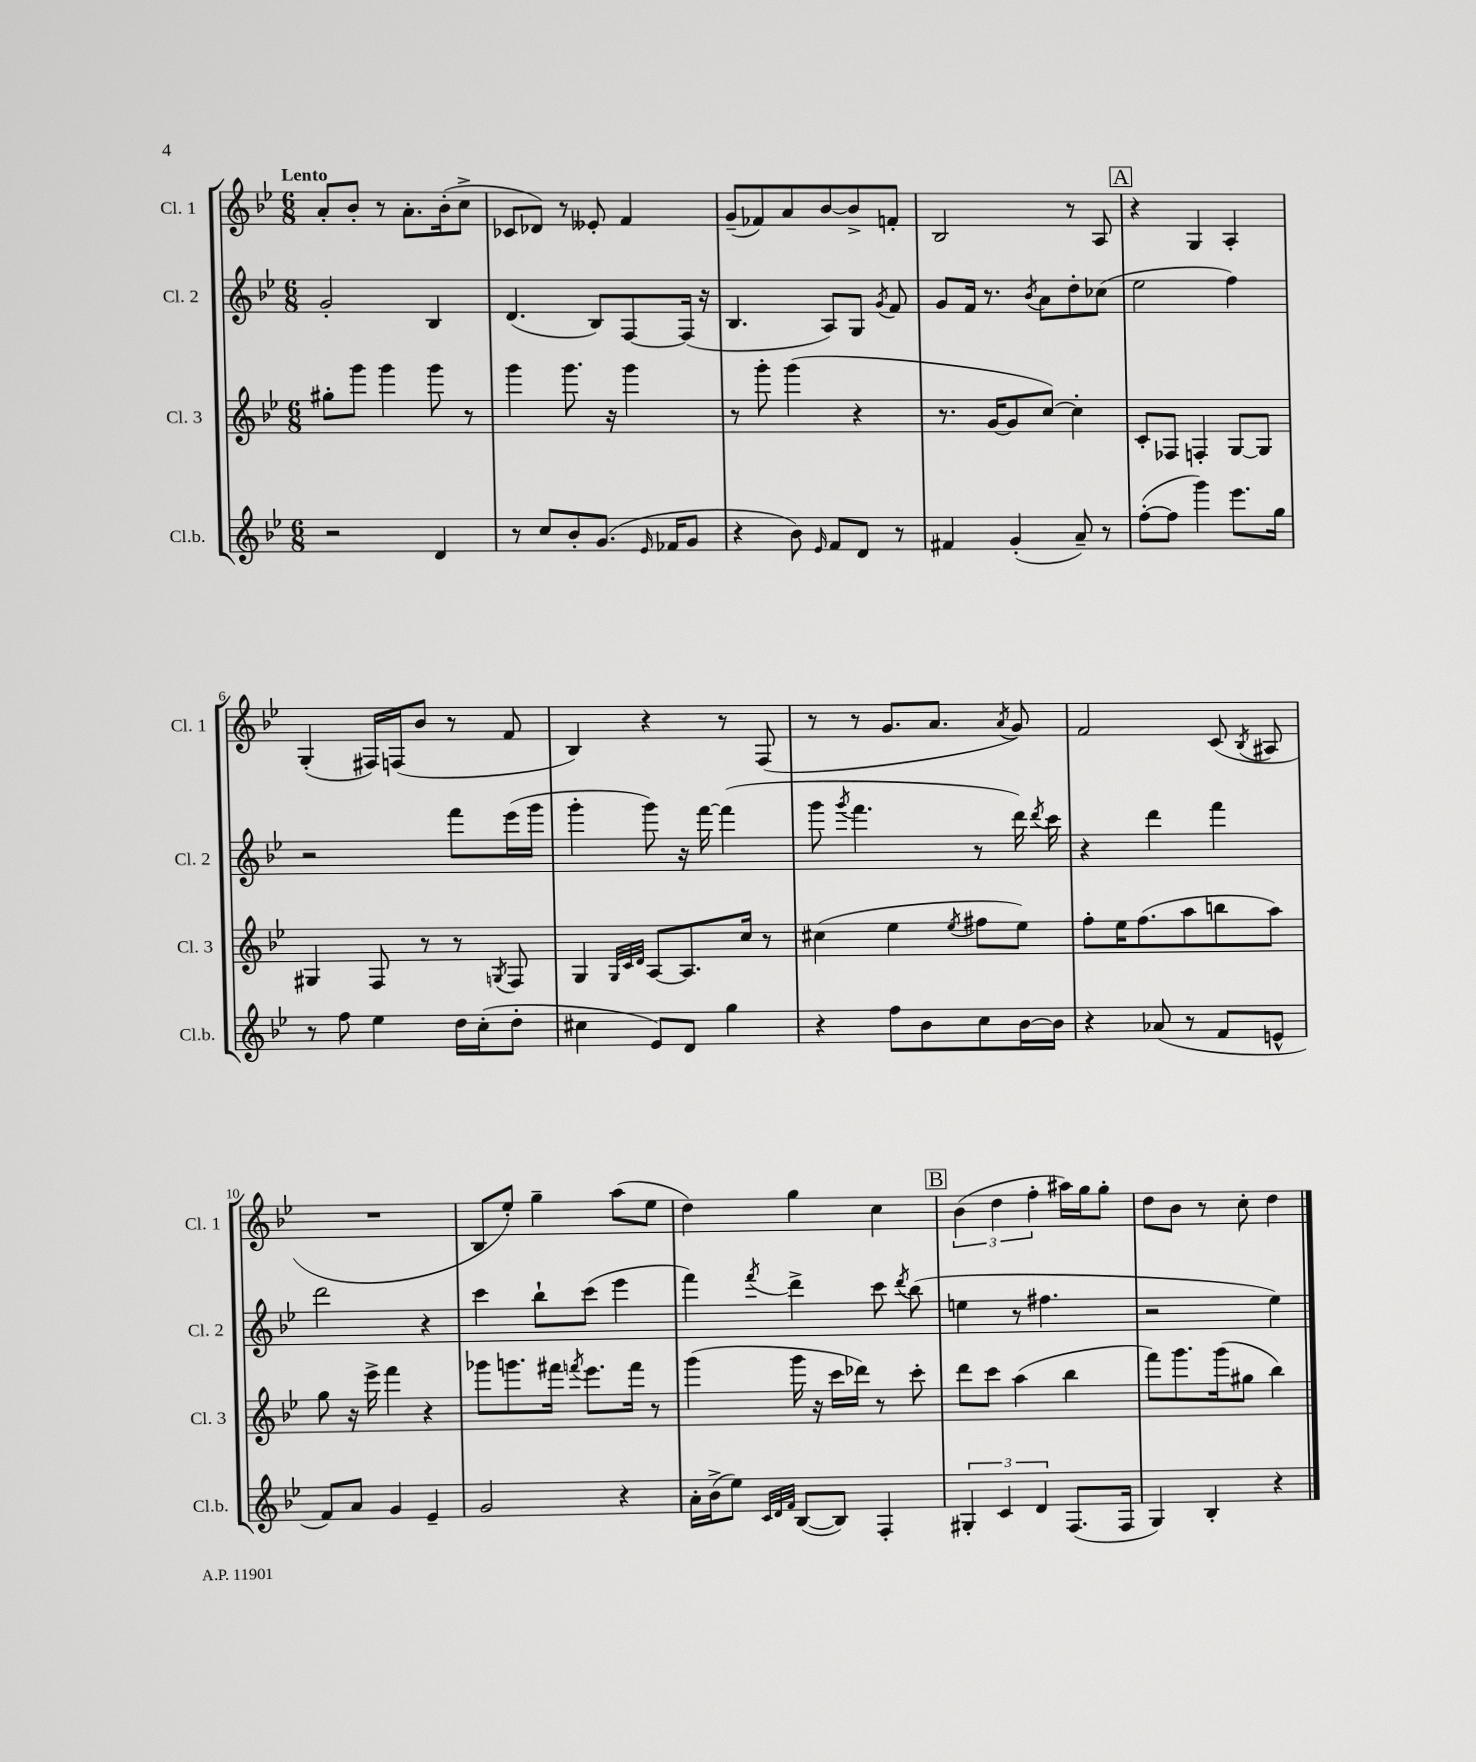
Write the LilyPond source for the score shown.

<<
\new StaffGroup <<
\new Staff = "s0" \with { instrumentName = "Cl. 1" shortInstrumentName = "Cl. 1" } {
    \clef treble \key bes \major \numericTimeSignature \time 6/8 \tempo "Lento"
    \autoBeamOff a'8[-. bes'8]-. r8 a'8.[-. bes'16-.( c''8]-> |
    ces'8[ des'8]) r8 eeses'8-. f'4 |
    g'8[--( fes'8) a'8 bes'8~ bes'8-> f'8]-. |
    bes2 r8 a8 |
    \mark \markup { \box "A" } r4 g4 a4-. |
    g4-.( fis16[) f16( bes'8] r8 f'8 |
    bes4) r4 r8 f8( |
    r8 r8 g'8.[ a'8.] \acciaccatura { a'8 } g'8) |
    f'2 c'8( \acciaccatura { bes8 } ais8 |
    R2. |
    bes8[ ees''8]-.) g''4-- a''8[( ees''8] |
    d''4) g''4 c''4 |
    \mark \markup { \box "B" } \tuplet 3/2 { bes'4( d''4 f''4-. } ais''16[) g''16 g''8]-. |
    d''8[ bes'8] r8 c''8-. d''4 \bar "|." |
}
\new Staff = "s1" \with { instrumentName = "Cl. 2" shortInstrumentName = "Cl. 2" } {
    \clef treble \key bes \major \numericTimeSignature \time 6/8
    \autoBeamOff g'2-. bes4 |
    d'4.( bes8[) f8~ f16]( r16 |
    bes4. a8[) g8] \acciaccatura { g'8 } f'8 |
    g'8[ f'16] r8. \acciaccatura { bes'8 } a'8[ d''8-. ces''8]( |
    \mark \markup { \box "A" } ees''2 f''4) |
    r2 f'''8[ ees'''16( g'''16] |
    g'''4-. g'''8) r16 f'''16~ f'''4( |
    g'''8 \acciaccatura { g'''8 } f'''4. r8 d'''16) \acciaccatura { d'''8 } c'''16 |
    r4 d'''4 f'''4 |
    d'''2 r4 |
    c'''4 bes''8[-! c'''8]( ees'''4 |
    f'''4) \acciaccatura { f'''8 } d'''4-> c'''8 \acciaccatura { d'''8 } bes''8( |
    \mark \markup { \box "B" } e''4 r8 fis''4. |
    r2 ees''4) \bar "|." |
}
\new Staff = "s2" \with { instrumentName = "Cl. 3" shortInstrumentName = "Cl. 3" } {
    \clef treble \key bes \major \numericTimeSignature \time 6/8
    \autoBeamOff gis''8[-. g'''8] g'''4 g'''8 r8 |
    g'''4 g'''8. r16 g'''4 |
    r8 g'''8-. g'''4( r4 |
    r8. g'16[~ g'8 c''8]~) c''4-. |
    \mark \markup { \box "A" } c'8[-. fes8] f4-. g8[~ g8] |
    gis4 f8 r8 r8 \acciaccatura { g8 } f8 |
    g4 \grace { g32[ c'32 d'32] } a8[~ a8. c''16] r8 |
    cis''4( ees''4 \acciaccatura { ees''8 } fis''8[ ees''8]) |
    f''8[-. ees''16 f''8.( a''8 b''8 a''8]) |
    g''8 r16 ees'''16-> f'''4 r4 |
    ges'''8[ g'''8. fis'''16] \acciaccatura { f'''8 } ees'''8.[ f'''16] r8 |
    g'''4( g'''16 r16 c'''16[ des'''16]) r8 c'''8-. |
    \mark \markup { \box "B" } d'''8[ c'''8] a''4( bes''4 |
    f'''8[) g'''8. g'''16( gis''8] bes''4) \bar "|." |
}
\new Staff = "s3" \with { instrumentName = "Cl.b." shortInstrumentName = "Cl.b." } {
    \clef treble \key bes \major \numericTimeSignature \time 6/8
    \autoBeamOff r2 d'4 |
    r8 c''8[ bes'8-. g'8.]( \grace { ees'16 } fes'16[ g'8] |
    r4 bes'8) \grace { ees'16 } f'8[ d'8] r8 |
    fis'4 g'4-.( a'8--) r8 |
    \mark \markup { \box "A" } f''8[~-.( f''8] g'''4) ees'''8.[ g''16] |
    r8 f''8 ees''4 d''16[ c''16-.( d''8]-. |
    cis''4 ees'8[) d'8] g''4 |
    r4 f''8[ bes'8 c''8 bes'16~ bes'16] |
    r4 aes'8( r8 f'8[ e'8]-^ |
    f'8[) a'8] g'4 ees'4-- |
    g'2 r4 |
    a'16[-. bes'16->( ees''8]) \grace { c'32[ d'32 f'32] } bes8[~( bes8]) f4-. |
    \mark \markup { \box "B" } \tuplet 3/2 { gis4-. c'4 d'4 } f8.[( f16] |
    g4) bes4-. r4 \bar "|." |
}
>>
>>
